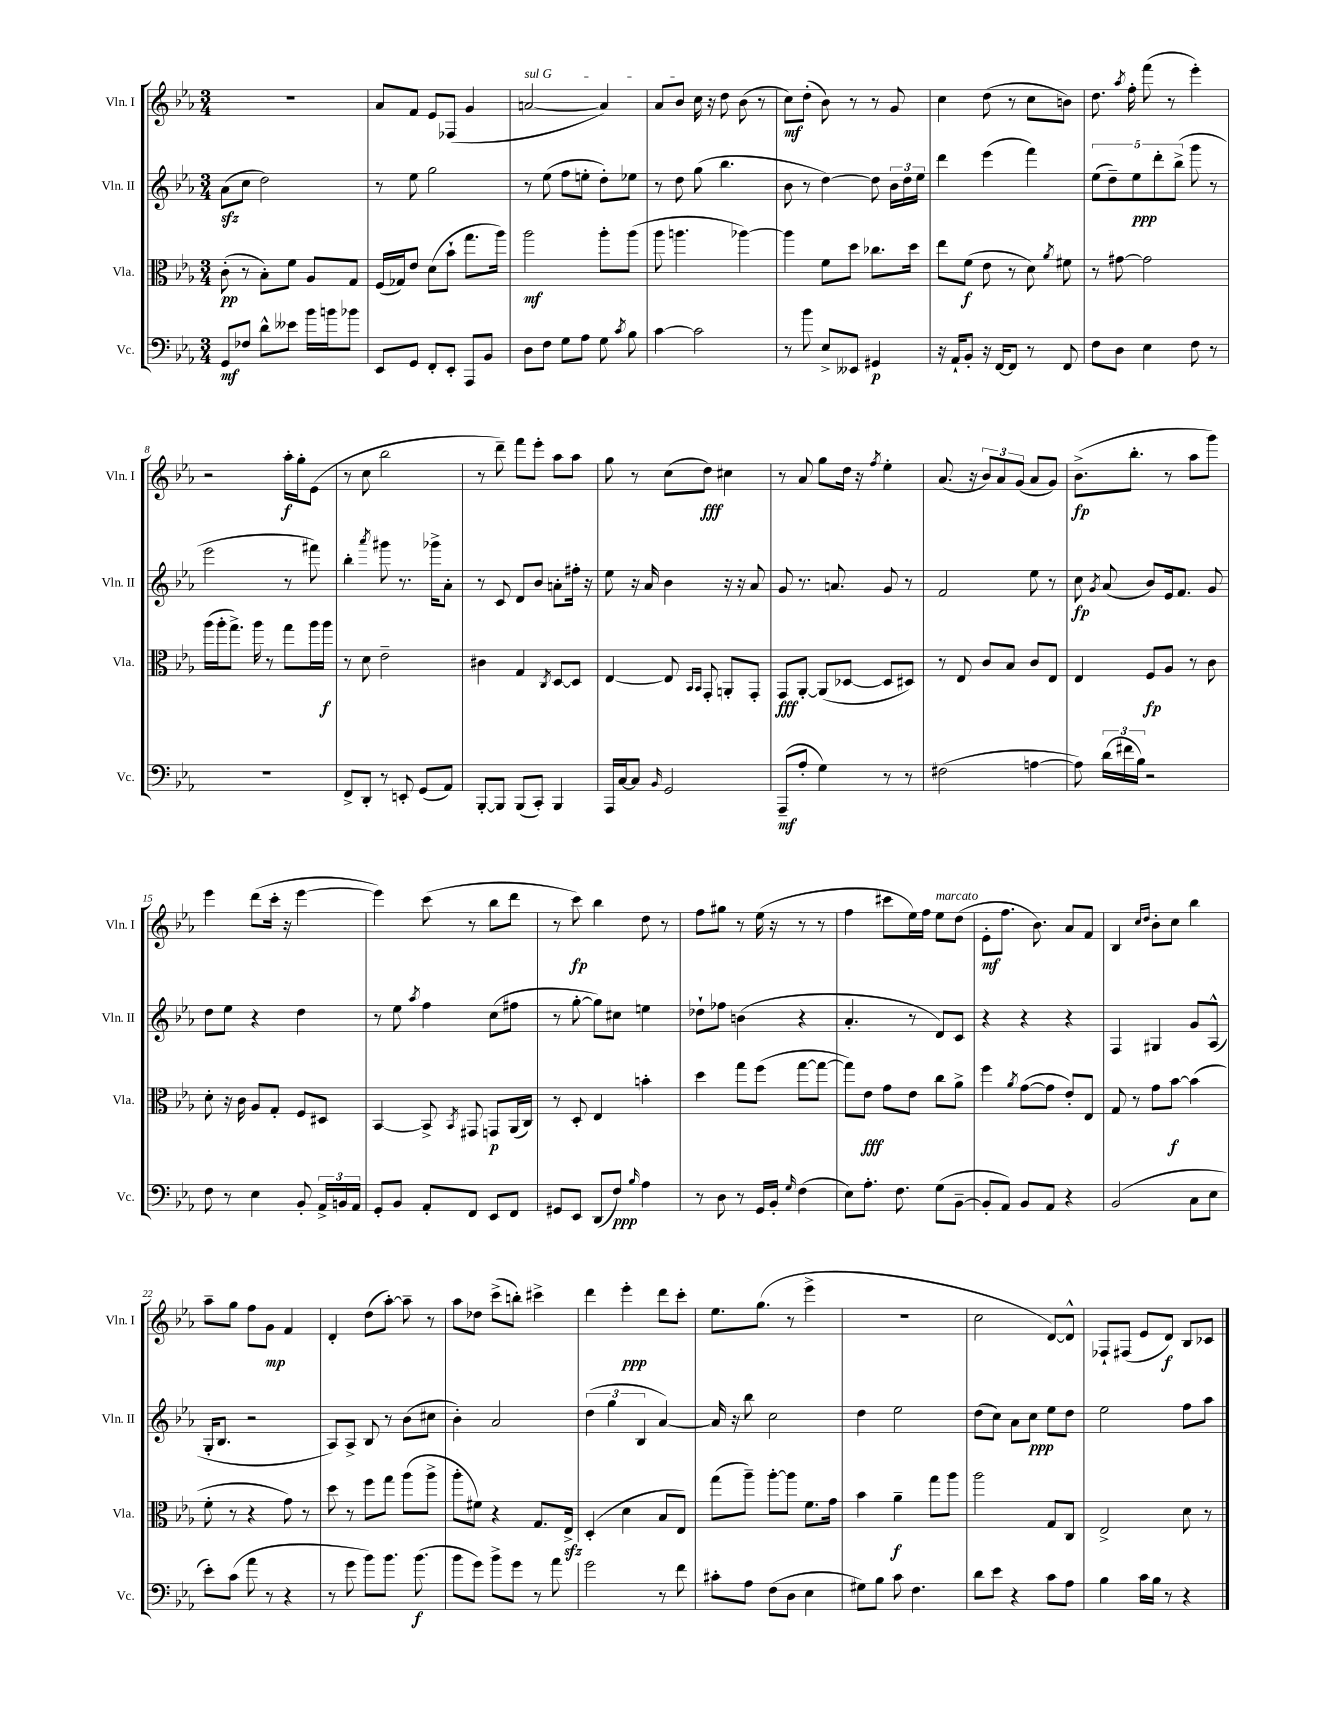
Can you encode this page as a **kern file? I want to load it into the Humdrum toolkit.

**kern	**dynam	**kern	**dynam	**kern	**dynam	**kern	**dynam
*part4	*part4	*part3	*part3	*part2	*part2	*part1	*part1
*staff4	*staff4	*staff3	*staff3	*staff2	*staff2	*staff1	*staff1
*I"Vc.	*	*I"Vla.	*	*I"Vln. II	*	*I"Vln. I	*
*I'Vc.	*	*I'Vla.	*	*I'Vln. II	*	*I'Vln. I	*
*clefF4	*	*clefC3	*	*clefG2	*	*clefG2	*
*k[b-e-a-]	*	*k[b-e-a-]	*	*k[b-e-a-]	*	*k[b-e-a-]	*
*M3/4	*	*M3/4	*	*M3/4	*	*M3/4	*
=1	=1	=1	=1	=1	=1	=1	=1
8GG/L	mf	(8c'\	pp	(8a-zz\L	.	2.r	.
8F-X/J	.	8r	.	8cc\J	.	.	.
8d^^\L	.	8B-'\L)	.	2dd\)	.	.	.
8e--X\J	.	8f\J	.	.	.	.	.
16b-\LL	.	8A-/L	.	.	.	.	.
16bn\J	.	.	.	.	.	.	.
8b-X\J	.	8G/J	.	.	.	.	.
=2	=2	=2	=2	=2	=2	=2	=2
8EE-/L	.	(16F/LL	.	8r	.	8a-/L	.
.	.	16G-X/J)	.	.	.	.	.
8GG/J	.	8e-/J	.	8ee-\	.	8f/J	.
8FF'/L	.	(8d\L	.	2gg\	.	8e-/L	.
8EE-'/J	.	8b-`\J	.	.	.	(8F-X/J	.
8AAA-/L	.	8.gg\L	.	.	.	4g/	.
8BB-/J	.	.	.	.	.	.	.
.	.	16aa-\Jk)	.	.	.	.	.
=3	=3	=3	=3	=3	=3	=3	=3
!	!	!	!	!	!	!LO:TX:a:i:t=sul G	!
8D\L	.	2aa-\	mf	8r	.	[2an/	.
8F\J	.	.	.	(8ee-\	.	.	.
8G\L	.	.	.	8ff\L	.	.	.
8A-\J	.	.	.	8een'\J	.	.	.
8G\	.	8aa-'\L	.	8dd'\L)	.	4a/])	.
8qc/	.	.	.	.	.	.	.
8B-\	.	(8aa-\J	.	8ee-X\J	.	.	.
=4	=4	=4	=4	=4	=4	=4	=4
[4c\	.	8aa-\	.	8r	.	8a-/L	.
.	.	4.aan\	.	8dd\	.	8b-/J	.
2c\]	.	.	.	(8gg\	.	16cc\	.
.	.	.	.	.	.	16r	.
.	.	.	.	4.bb-\	.	8dd\	.
.	.	[4aa-X\)	.	.	.	(8b-\	.
.	.	.	.	.	.	8r	.
=5	=5	=5	=5	=5	=5	=5	=5
8r	.	4aa-\]	.	8b-\	.	8cc\L)	mf
8b-\	.	.	.	8r	.	(8dd'\J	.
8E-^/L	.	8f\L	.	[4dd\)	.	8b-\)	.
8EE--X/J	.	8dd\J	.	.	.	8r	.
4GG#X/	p	8.cc-X\L	.	8dd\]	.	8r	.
.	.	.	.	24b-\LL	.	8g/	.
.	.	.	.	24dd\	.	.	.
.	.	16dd\Jk	.	.	.	.	.
.	.	.	.	24ee-\JJ	.	.	.
=6	=6	=6	=6	=6	=6	=6	=6
16r	.	8ee-\L	.	4ddd\	.	4cc\	.
16AA-`/KL	.	.	.	.	.	.	.
8BB-'/J	.	(8f\J	f	.	.	.	.
16r	.	8e-\	.	(4eee-\	.	(8dd\	.
[16FF/KL	.	.	.	.	.	.	.
8FF/J]	.	8r	.	.	.	8r	.
8r	.	8d\)	.	4fff\)	.	8cc\L	.
.	.	8qa-/	.	.	.	.	.
8FF/	.	8f#X\	.	.	.	8bn\J)	.
=7	=7	=7	=7	=7	=7	=7	=7
8F\L	.	8r	.	(10ee-\L	.	8.dd\	.
.	.	.	.	10dd~\)	.	.	.
8D\J	.	[8g#X\	.	.	.	.	.
.	.	.	.	.	.	8qaa-/	.
.	.	.	.	.	.	16ff'\	.
.	.	.	.	10ee-\	ppp	.	.
4E-\	.	2g#\]	.	.	.	(8fff\	.
.	.	.	.	10ddd'\	.	.	.
.	.	.	.	.	.	8r	.
.	.	.	.	(10bb-^\J	.	.	.
8F\	.	.	.	8ggg\	.	4eee-'\)	.
8r	.	.	.	8r	.	.	.
!!LO:LB:g=z
=8	=8	=8	=8	=8	=8	=8	=8
2.r	.	(16aa-\LL	.	2eee-\	.	2r	.
.	.	16aa-'\J	.	.	.	.	.
.	.	8.gg^\J)	.	.	.	.	.
.	.	16aa-\	.	.	.	.	.
.	.	8r	.	.	.	.	.
.	.	8gg\L	.	8r	.	16aa-'\LL	f
.	.	.	.	.	.	16gg'\J	.
.	.	16aa-\L	.	8fff#X\)	.	(8e-\J	.
.	.	16aa-\JJ	f	.	.	.	.
=9	=9	=9	=9	=9	=9	=9	=9
8FF^/L	.	8r	.	4bb-'\	.	8r	.
8DD'/J	.	8d\	.	.	.	8cc\	.
.	.	.	.	8qaaa-/	.	.	.
8r	.	2e-~\	.	8ggg#X\	.	2bb-\	.
8EEn'/	.	.	.	8.r	.	.	.
(8GG/L	.	.	.	.	.	.	.
.	.	.	.	16ggg-X^\KL	.	.	.
8AA-/J)	.	.	.	8a-'\J	.	.	.
=10	=10	=10	=10	=10	=10	=10	=10
[8BBB-'/L	.	4c#X\	.	8r	.	8r	.
8BBB-/J]	.	.	.	8c/	.	8ddd~\)	.
(8BBB-/L	.	4G/	.	8d/L	.	8fff\L	.
8CC'/J)	.	.	.	8b-/J	.	8eee-'\J	.
.	.	8qC/	.	.	.	.	.
4BBB-/	.	[8D/L	.	8an'\L	.	8aa-\L	.
.	.	8D/J]	.	16ff#X'\Jk	.	8aa-\J	.
.	.	.	.	16r	.	.	.
=11	=11	=11	=11	=11	=11	=11	=11
16AAA-/LL	.	[4E-/	.	8ee-\	.	8gg\	.
[16C/J	.	.	.	.	.	.	.
8C/J]	.	.	.	16r	.	8r	.
.	.	.	.	16a-/	.	.	.
16qqBB-/	.	.	.	.	.	.	.
2GG/	.	8E-/]	.	4b-\	.	(8cc\L	.
.	.	16qqBB-/LL	.	.	.	.	.
.	.	16qqBB-/JJ	.	.	.	.	.
.	.	8GG'/	.	.	.	8dd\J)	fff
.	.	8AAn'/L	.	16r	.	4cc#X\	.
.	.	.	.	16r	.	.	.
.	.	8GG'/J	.	8a-/	.	.	.
=12	=12	=12	=12	=12	=12	=12	=12
(8AAA-~/L	mf	8GG/L	fff	8g/	.	8r	.
8A-'/J	.	[8AA-'/J	.	8.r	.	8a-/	.
4G\)	.	(8AA-/L]	.	.	.	8gg\L	.
.	.	.	.	8.an/	.	.	.
.	.	[8D-X/J	.	.	.	16dd\Jk	.
.	.	.	.	.	.	16r	.
.	.	.	.	.	.	8qff/	.
8r	.	8D-/L]	.	8g/	.	4ee-'\	.
8r	.	8D#X/J)	.	8r	.	.	.
=13	=13	=13	=13	=13	=13	=13	=13
(2F#X\	.	8r	.	2f/	.	(8.a-/	.
.	.	8E-/	.	.	.	.	.
.	.	.	.	.	.	16r	.
.	.	8c/L	.	.	.	12b-/L)	.
.	.	.	.	.	.	12a-/	.
.	.	8B-/J	.	.	.	.	.
.	.	.	.	.	.	(12g/J	.
[4An\	.	8c/L	.	8ee-\	.	8a-/L	.
.	.	8E-/J	.	8r	.	8g/J)	.
=14	=14	=14	=14	=14	=14	=14	=14
8A\])	.	4E-/	.	8cc\	fp	(8.b-^\L	fp
.	.	.	.	8qg/	.	.	.
(24d\LL	.	.	.	(8a-/	.	.	.
24f#X\	.	.	.	.	.	.	.
.	.	.	.	.	.	8.bb-'\J	.
24B-\JJ)	.	.	.	.	.	.	.
2r	.	8F/L	fp	8b-/L)	.	.	.
.	.	8A-/J	.	16e-/k	.	8r	.
.	.	.	.	8.f/J	.	.	.
.	.	8r	.	.	.	8aa-\L	.
.	.	8c\	.	8g/	.	8ggg\J)	.
!!LO:LB:g=z
=15	=15	=15	=15	=15	=15	=15	=15
8F\	.	8d'\	.	8dd\L	.	4eee-\	.
8r	.	16r	.	8ee-\J	.	.	.
.	.	16c\	.	.	.	.	.
4E-\	.	8A-/L	.	4r	.	(8ddd\L	.
.	.	8G'/J	.	.	.	16ccc'\Jk	.
.	.	.	.	.	.	16r	.
8BB-'/	.	8F/L	.	4dd\	.	[4eee-\	.
24AA-^/LL	.	8D#X/J	.	.	.	.	.
24BBn/	.	.	.	.	.	.	.
24AA-/JJ	.	.	.	.	.	.	.
=16	=16	=16	=16	=16	=16	=16	=16
8GG'/L	.	[4BB-/	.	8r	.	4eee-\])	.
8BB-/J	.	.	.	8ee-\	.	.	.
.	.	.	.	8qaa-/	.	.	.
8AA-'/L	.	8BB-^/]	.	4ff\	.	(8ccc\	.
.	.	8qBB-/	.	.	.	.	.
8FF/J	.	8GG#X/	.	.	.	8r	.
8EE-/L	.	8GGn/L	p	(8cc\L	.	8bb-\L	.
8FF/J	.	(16AA-/L	.	8ff#X\J	.	8ddd\J	.
.	.	16C/JJ)	.	.	.	.	.
=17	=17	=17	=17	=17	=17	=17	=17
8GG#X/L	.	8r	.	8r	.	8r	.
8EE-/J	.	8D'/	.	[8gg'\	.	8ccc\)	fp
(8DD/L	.	4E-/	.	8gg\L])	.	4bb-\	.
8F/J)	ppp	.	.	8cc#X\J	.	.	.
16qqB-/	.	.	.	.	.	.	.
4A-\	.	4bn'\	.	4een\	.	8dd\	.
.	.	.	.	.	.	8r	.
=18	=18	=18	=18	=18	=18	=18	=18
8r	.	4dd\	.	8dd-X`\L	.	8ff\L	.
8D\	.	.	.	8ff-X\J	.	8gg#X\J	.
8r	.	8gg\L	.	(4bn\	.	8r	.
16GG/LL	.	(8ff\J	.	.	.	(16ee-\	.
16BB-'/JJ	.	.	.	.	.	16r	.
16qqG/	.	.	.	.	.	.	.
(4F\	.	[8gg\L	.	4r	.	8r	.
.	.	8gg\J_	.	.	.	8r	.
=19	=19	=19	=19	=19	=19	=19	=19
8E-\L)	.	8gg\L])	.	4.a-'/	.	4ff\	.
8.A-'\J	.	8e-\J	fff	.	.	.	.
.	.	8g\L	.	.	.	8ccc#X\L	.
8.F\	.	.	.	.	.	.	.
.	.	8e-\J	.	8r	.	16ee-\L)	.
.	.	.	.	.	.	16ff\JJ	.
!	!	!	!	!	!	!LO:TX:a:i:t=marcato	!
(8G\L	.	8cc\L	.	8d/L)	.	8ee-\L	.
[8BB-~\J	.	8a-^\J	.	8c/J	.	(8dd\J	.
=20	=20	=20	=20	=20	=20	=20	=20
8BB-'/L]	.	4ff\	.	4r	.	8e-'\L	mf
8AA-/J)	.	.	.	.	.	8.ff\J	.
.	.	8qa-/	.	.	.	.	.
8BB-/L	.	([8g\L	.	4r	.	.	.
.	.	.	.	.	.	8.b-\)	.
8AA-/J	.	8g\J]	.	.	.	.	.
4r	.	8e-'/L)	.	4r	.	8a-/L	.
.	.	8E-/J	.	.	.	8f/J	.
=21	=21	=21	=21	=21	=21	=21	=21
(2BB-/	.	8G/	.	4F/	.	4B-/	.
.	.	8r	.	.	.	.	.
.	.	.	.	.	.	16qqcc/LL	.
.	.	.	.	.	.	16qqdd/JJ	.
.	.	8g\L	.	4G#X/	.	8b-'\L	.
.	.	[8b-\J	f	.	.	8cc\J	.
8C\L	.	(4b-\]	.	8g/L	.	4bb-\	.
8E-\J	.	.	.	(8A-^^/J	.	.	.
!!LO:LB:g=z
=22	=22	=22	=22	=22	=22	=22	=22
8e-'\L)	.	8f'\	.	16G'/KL	.	8aa-~\L	.
.	.	.	.	8.B-/J	.	.	.
(8c\J	.	8r	.	.	.	8gg\J	.
8a-\	.	4r	.	2r	.	8ff\L	.
8r	.	.	.	.	.	8g\J	mp
4r	.	8g\)	.	.	.	4f/	.
.	.	8r	.	.	.	.	.
=23	=23	=23	=23	=23	=23	=23	=23
8r	.	8dd\	.	8A-/L)	.	4d'/	.
8g\	.	8r	.	8A-^/J	.	.	.
8b-\L)	.	8ff\L	.	8B-/	.	(8dd\L	.
8.b-\J	.	8gg\J	.	8r	.	[8aa-'\J)	.
.	.	(8aa-\L	.	(8b-\L	.	8aa-~\]	.
(8.b-\	f	.	.	.	.	.	.
.	.	8aa-^\J	.	8cc#X\J	.	8r	.
=24	=24	=24	=24	=24	=24	=24	=24
8b-\L	.	8aa-'\L	.	4b-'\)	.	8aa-\L	.
8g\J)	.	8f#X\J)	.	.	.	8dd-X\J	.
8b-^\L	.	4r	.	2a-/	.	(8ccc^\L	.
8g\J	.	.	.	.	.	8bbn'\J)	.
8r	.	8.G/L	.	.	.	4ccc#X^\	.
8a-\	.	.	.	.	.	.	.
.	.	16E-zz^/Jk	.	.	.	.	.
=25	=25	=25	=25	=25	=25	=25	=25
2g\	.	(4D'/	.	(6dd\	.	4ddd\	.
.	.	.	.	6gg\	.	.	.
.	.	4d\	.	.	.	4eee-'\	ppp
.	.	.	.	6B-/	.	.	.
8r	.	8B-/L	.	[4a-/)	.	8ddd\L	.
8f\	.	8E-/J)	.	.	.	8ccc'\J	.
=26	=26	=26	=26	=26	=26	=26	=26
8c#X'\L	.	(8gg\L	.	16a-/]	.	8.ee-\L	.
.	.	.	.	16r	.	.	.
8A-\J	.	8aa-~\J)	.	8bb-\	.	.	.
.	.	.	.	.	.	(8.gg\J	.
(8F\L	.	[8aa-'\L	.	2cc\	.	.	.
8D\J	.	8aa-\J]	.	.	.	8r	.
4E-\	.	8.f\L	.	.	.	4eee-^\	.
.	.	16g\Jk	.	.	.	.	.
=27	=27	=27	=27	=27	=27	=27	=27
8G#X\L)	.	4b-\	.	4dd\	.	2.r	.
8B-\J	.	.	.	.	.	.	.
8c\	.	4a-~\	f	2ee-\	.	.	.
4.F\	.	.	.	.	.	.	.
.	.	8gg\L	.	.	.	.	.
.	.	8aa-\J	.	.	.	.	.
=28	=28	=28	=28	=28	=28	=28	=28
8d\L	.	2aa-\	.	(8dd\L	.	2cc\	.
8e-\J	.	.	.	8cc\J)	.	.	.
4r	.	.	.	8a-\L	.	.	.
.	.	.	.	8cc\J	ppp	.	.
8c\L	.	8G/L	.	8ee-\L	.	[8d/L)	.
8A-\J	.	8C/J	.	8dd\J	.	8d^^/J]	.
=29	=29	=29	=29	=29	=29	=29	=29
4B-\	.	2E-^/	.	2ee-\	.	8F-X`/L	.
.	.	.	.	.	.	(8F#X/J	.
16c\LL	.	.	.	.	.	8e-/L	.
16B-\JJ	.	.	.	.	.	.	.
8r	.	.	.	.	.	8d/J)	f
4r	.	8d\	.	8ff\L	.	8B-/L	.
.	.	8r	.	8aa-\J	.	8c-X/J	.
==	==	==	==	==	==	==	==
*-	*-	*-	*-	*-	*-	*-	*-
